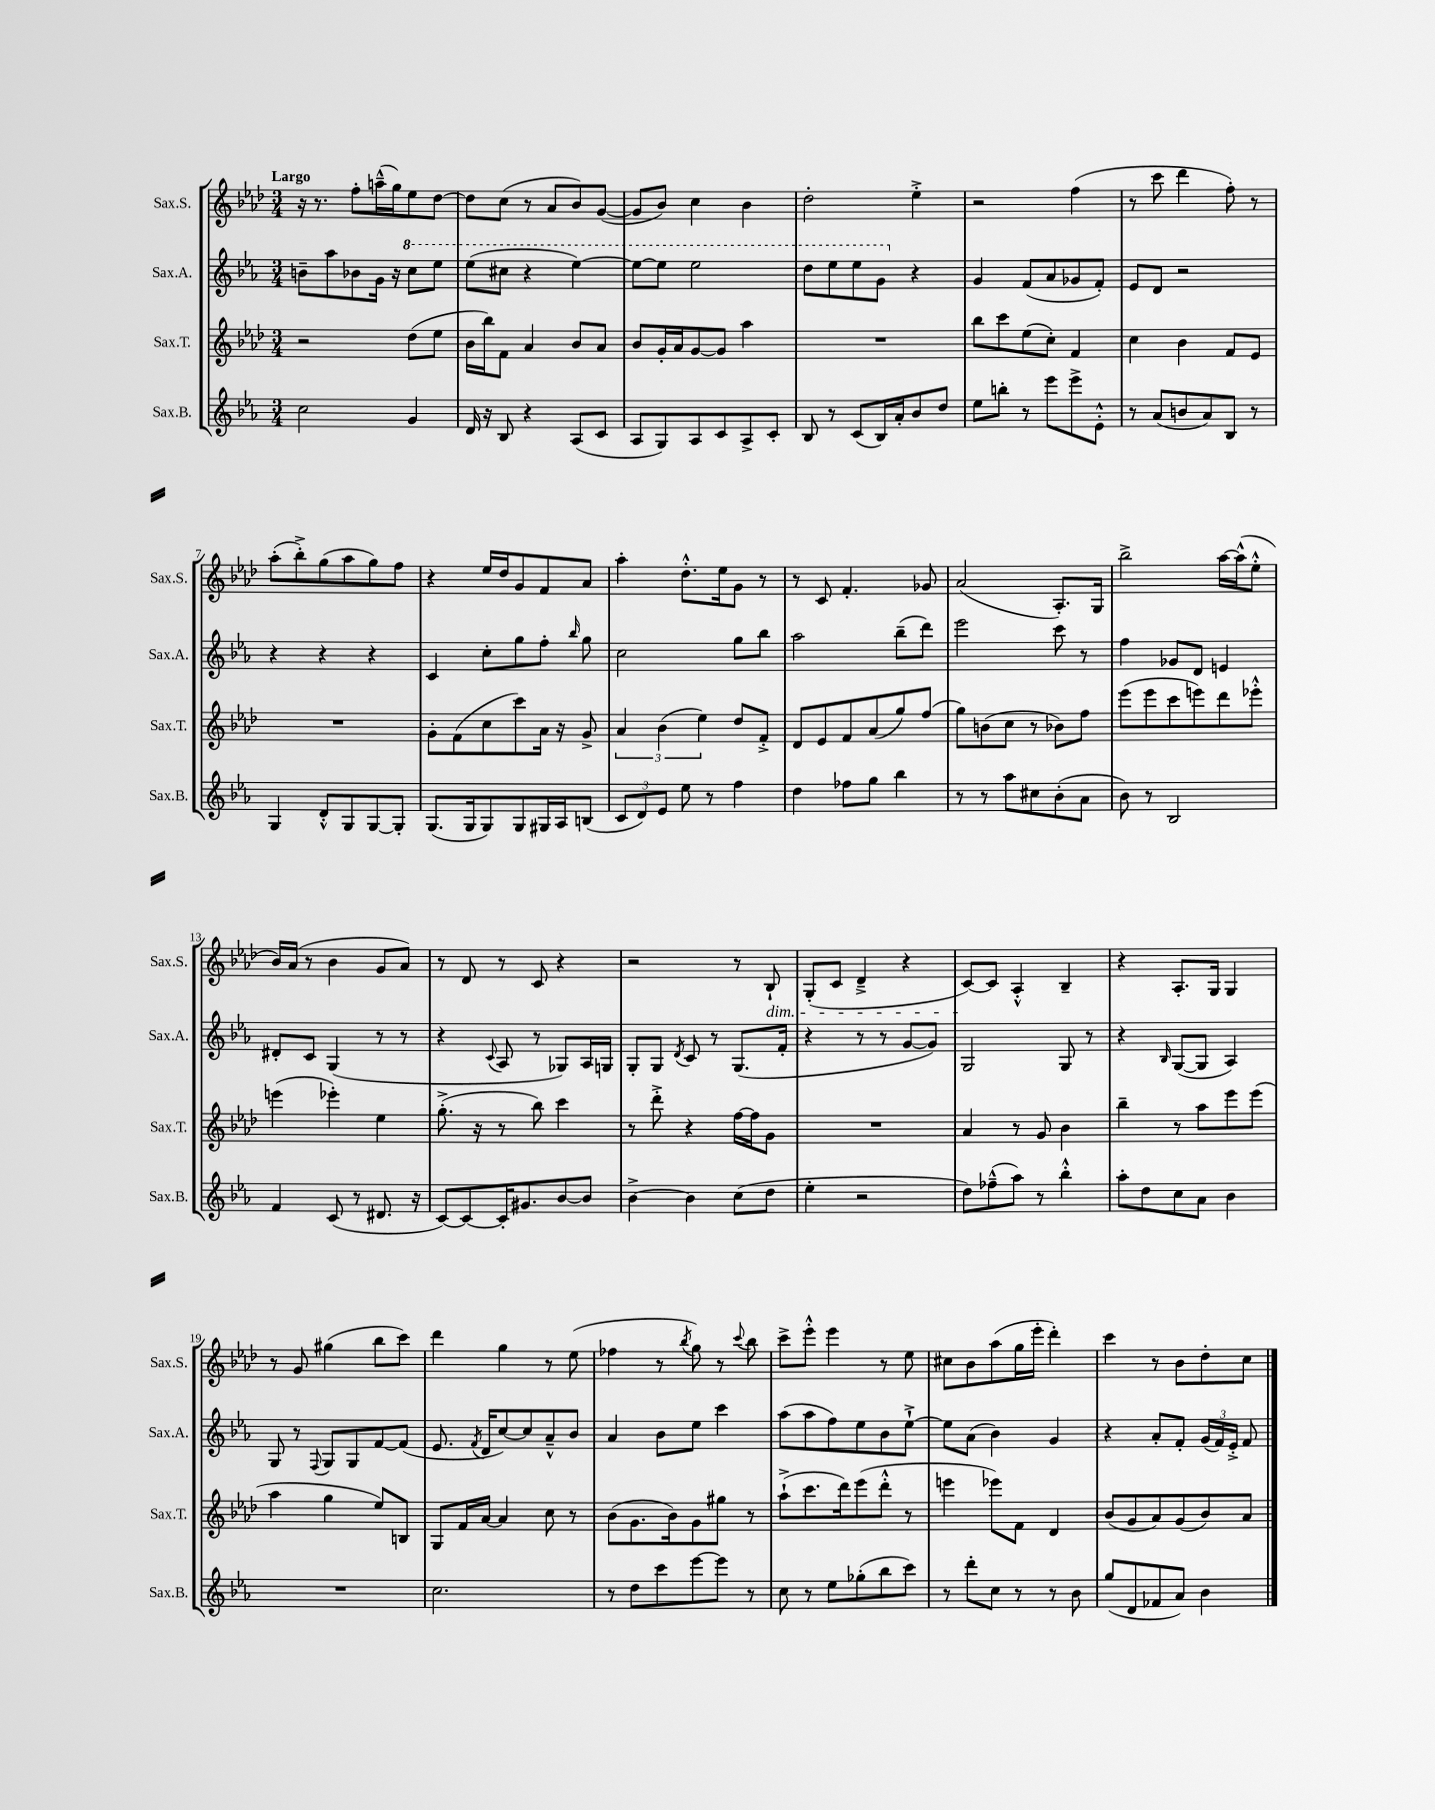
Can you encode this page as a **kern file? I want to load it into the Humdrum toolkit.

**kern	**kern	**kern	**kern
*staff4	*staff3	*staff2	*staff1
*clefG2	*clefG2	*clefG2	*clefG2
*k[b-e-a-]	*k[b-e-a-d-]	*k[b-e-a-]	*k[b-e-a-d-]
*M3/4	*M3/4	*M3/4	*M3/4
2cc	2r	8b~	16r
.	.	.	8.r
.	.	8aa-	.
.	.	8b-	8ff'
.	.	16g	(16aa~^^
.	.	16r	16gg)
4g	(8dd-	8ccc	8ee-
.	8ee-	8eee-	[8dd-
=	=	=	=
16d	16b-	(8eee-	8dd-]
16r	16bb-)	.	.
8B-	8f	8ccc#	(8cc
4r	4a-	4r	8r
.	.	.	8a-
(8A-	8b-	[4eee-)	8b-)
8c	8a-	.	([8g
=	=	=	=
8A-	8b-	8eee-_	8g]
8G)	16g'	8eee-]	8b-)
.	16a-	.	.
8A-	[8g	2eee-	4cc
8c	8g]	.	.
8A-^	4aa-	.	4b-
8c'	.	.	.
=	=	=	=
8B-	2.r	8ddd	2dd-'
8r	.	8eee-	.
(8c	.	8eee-	.
16B-)	.	8gg	.
16a-'	.	.	.
8b-	.	4r	4ee-'^
8dd	.	.	.
=	=	=	=
8ee-	8bb-	4g	2r
8bb'	8ccc	.	.
8r	(8ee-	(8f	.
8eee-	8cc')	8a-	.
8eee-^	4f	8g-	(4ff
8e-'^^	.	8f')	.
=	=	=	=
8r	4cc	8e-	8r
(8a-	.	8d	8ccc
8b	4b-	2r	4ddd-
8a-)	.	.	.
8B-	8f	.	8ff')
8r	8e-	.	8r
=	=	=	=
4G	2.r	4r	(8aa-'
.	.	.	8bb-'^)
8d'^^	.	4r	(8gg
8G	.	.	8aa-
[8G	.	4r	8gg)
8G']	.	.	8ff
=	=	=	=
(8.G	8g'	4c	4r
.	(8f	.	.
16G	.	.	.
8G)	8cc	8cc'	16ee-
.	.	.	16dd-
8G	8ccc)	8gg	8g
16G#	16a-	8ff'	8f
16A-	16r	.	.
.	.	16qqbb-	.
(8B	8g^	8gg	8a-
=	=	=	=
12c	6a-	2cc	4aa-'
12d)	.	.	.
12e-	(6b-	.	.
8ee-	.	.	8.dd-'^^
.	6ee-)	.	.
8r	.	.	.
.	.	.	16ee-
4ff	8dd-	8gg	8g
.	8f'^	8bb-	8r
=	=	=	=
4dd	8d-	2aa-	8r
.	8e-	.	8c
8ff-	8f	.	4.f'
8gg	(8a-	.	.
4bb-	8gg)	(8bb-~	.
.	(8ff	8ddd)	8g-
=	=	=	=
8r	8gg)	2eee-	(2a-
8r	(8b	.	.
8aa-	8cc	.	.
8cc#	8r	.	.
(8b-'	8b-)	8ccc	8.A-')
8a-	8ff	8r	.
.	.	.	16G
=	=	=	=
8b-)	(8eee-	4ff	2bb-^
8r	8eee-	.	.
2B-	8ccc	8g-	.
.	8eee)	8d	.
.	8ddd-	4e	[16aa-
.	.	.	(16aa-^^]
.	8eee-'^^	.	8ee-'^^
=	=	=	=
4f	(4eee	8d#'	16b-)
.	.	.	(16a-
.	.	8c	8r
(8c	4eee-')	(4G	4b-
8r	.	.	.
8.d#	4ee-	8r	8g
.	.	8r	8a-)
16r	.	.	.
=	=	=	=
[8c)	(8.gg'^	4r	8r
8c_	.	.	8d-
.	16r	.	.
.	.	8qqc	.
16c']	8r	8A-	8r
8.g#	.	.	.
.	8bb-)	8r	8c
[8b-	4ccc	8G-)	4r
8b-]	.	16A-	.
.	.	16G	.
=	=	=	=
[4b-^	8r	8G'	2r
.	8ddd-'^	8G	.
.	.	8qd	.
4b-]	4r	8c	.
.	.	8r	.
(8cc	[16ff	(8.G	8r
.	16ff]	.	.
8dd	8g	.	8B-`
.	.	16f'	.
=	=	=	=
4ee-'	2.r	4r	(8G'
.	.	.	8c
2r	.	8r	4d-~^
.	.	8r	.
.	.	[8g	4r
.	.	8g])	.
=	=	=	=
8dd)	4a-	2G	[8c)
(8ff-~^^	.	.	8c]
8aa-)	8r	.	4A-'^^
8r	8g	.	.
4bb-'^^	4b-	8G	4B-~
.	.	8r	.
=	=	=	=
8aa-'	4bb-~	4r	4r
8dd	.	.	.
.	.	16qqB-	.
8cc	8r	([8G	8.A-'
8a-	8aa-	8G]	.
.	.	.	16G
4b-	8eee-	4A-)	4G
.	(8eee-	.	.
=	=	=	=
2.r	4aa-	8G	8r
.	.	8r	8g
.	.	8qqF	.
.	4gg	8G	(4gg#
.	.	8G	.
.	8ee-)	[8f	8bb-
.	8B	(8f]	8ccc)
=	=	=	=
2.cc	8G	8.e-	4ddd-
.	16f	.	.
.	.	8qf	.
.	[16a-	16d	.
.	4a-]	[8cc)	4gg
.	.	8cc]	.
.	8cc	8a-~^^	8r
.	8r	8b-	(8ee-
=	=	=	=
8r	(8b-	4a-	4ff-
8dd	8.g	.	.
8ccc	.	8b-	8r
.	16b-)	.	.
.	.	.	8qbb-
[8eee-	8g	8ee-	8gg)
8eee-]	8gg#	4ccc	8r
.	.	.	8qqccc
8r	8r	.	8bb-
=	=	=	=
8cc	(8aa-`^	(8aa-	8ccc^
8r	8.ccc	8aa-	8eee-'^^
8ee-	.	8ff)	4eee-
.	16ddd-)	.	.
(8gg-'	(8eee-	8ee-	.
8bb-	8ddd-'^^	8b-	8r
8ccc)	8r	[8ee-`^	8ee-
=	=	=	=
8r	4eee	8ee-]	8cc#
8ddd'	.	(8a-	8b-
8cc	8eee-)	4b-)	(8aa-
8r	8f	.	16gg
.	.	.	16eee-'
8r	4d-	4g	4ddd-')
8b-	.	.	.
=	=	=	=
(8gg	(8b-	4r	4ccc
8d	8g	.	.
8f-	8a-)	8a-'	8r
8a-)	(8g	8f'	8b-
4b-	8b-)	(24g	8dd-'
.	.	24f)	.
.	.	24e-'^	.
.	8a-	8f	8cc
==	==	==	==
*-	*-	*-	*-
